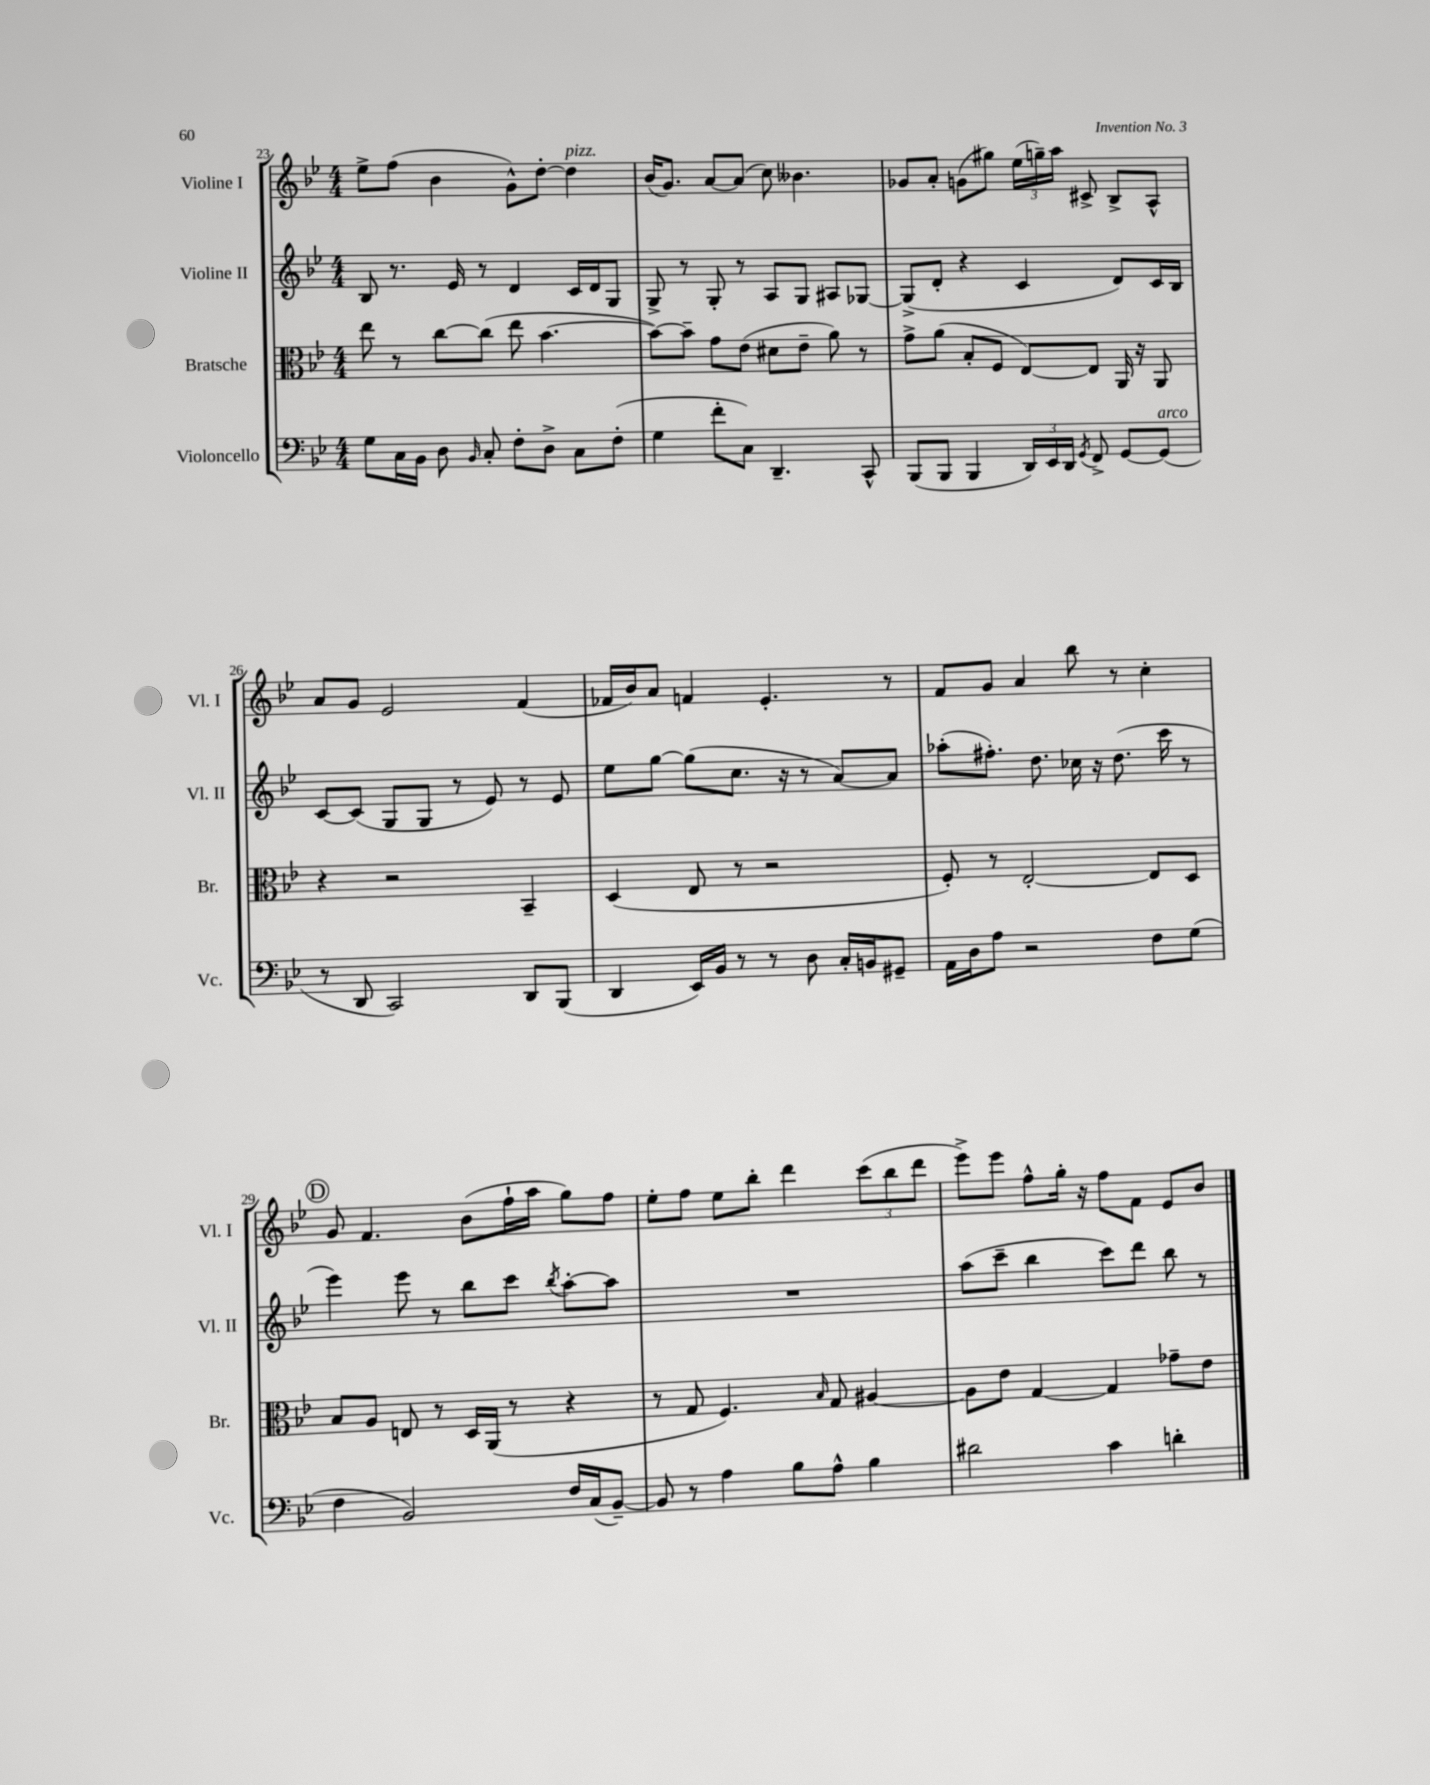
<<
\new StaffGroup <<
\new Staff = "s0" \with { instrumentName = "Violine I" shortInstrumentName = "Vl. I" } {
    \clef treble \key bes \major \numericTimeSignature \time 4/4
    \autoBeamOff ees''8[-> f''8]( bes'4 g'8[-^) d''8]~-. d''4^\markup { \italic "pizz." } |
    bes'16[( g'8.]) a'8[~ a'8]( c''8) beses'4. |
    ges'8[ a'8]-. g'8[( gis''8]) \tuplet 3/2 { ees''16[( g''16--) a''16] } cis'8-> bes8[-> a8]-^ |
    a'8[ g'8] ees'2 f'4( |
    fes'16[ bes'16) a'8] f'4 ees'4.-. r8 |
    f'8[ g'8] a'4 bes''8 r8 c''4-. |
    \mark \markup { \circle "D" } g'8 f'4. bes'8[( f''16-! a''16] g''8[) f''8] |
    ees''8[-. f''8] ees''8[ bes''8]-. d'''4 \tuplet 3/2 { c'''8[( bes''8 d'''8] } |
    ees'''8[->) ees'''8] f''8[-^ g''16]-. r16 f''8[ f'8] ees'8[ bes'8] \bar "|." |
}
\new Staff = "s1" \with { instrumentName = "Violine II" shortInstrumentName = "Vl. II" } {
    \clef treble \key bes \major \numericTimeSignature \time 4/4
    \autoBeamOff bes8 r8. ees'16 r8 d'4 c'16[ d'16 g8] |
    g8-> r8 g8-. r8 a8[ g8] ais8[ ges8]~ |
    ges8[->( d'8]-. r4 c'4 d'8[) c'16 bes16] |
    c'8[~ c'8]( g8[ g8] r8 ees'8) r8 ees'8 |
    ees''8[ g''8]~ g''8[( c''8.] r16 r8 a'8[~) a'8] |
    aes''8[-.( fis''8.]-.) d''8. ces''16 r16 d''8.( c'''16 r8 |
    \mark \markup { \circle "D" } ees'''4) ees'''8 r8 bes''8[ c'''8] \acciaccatura { bes''8 } a''8[~-. a''8] |
    R1 |
    a''8[( c'''8]-- bes''4 c'''8[) d'''8] bes''8 r8 \bar "|." |
}
\new Staff = "s2" \with { instrumentName = "Bratsche" shortInstrumentName = "Br." } {
    \clef alto \key bes \major \numericTimeSignature \time 4/4
    \autoBeamOff ees''8 r8 c''8[~ c''8]( ees''8 bes'4.~ |
    bes'8[~) bes'8]-- g'8[ ees'8]( dis'8[ ees'8]-- a'8) r8 |
    g'8[-> a'8]( bes8[-. f8] ees8[~) ees8] a,16 r16 a,8 |
    r4 r2 bes,4-- |
    d4( ees8 r8 r2 |
    f8-.) r8 ees2~-. ees8[ d8] |
    \mark \markup { \circle "D" } bes8[ a8] e8 r8 d16[ a,16]( r8 r4 |
    r8 g8 f4.) \grace { bes16 } g8 ais4~ |
    ais8[ ees'8] g4~ g4 ges'8[-- ees'8] \bar "|." |
}
\new Staff = "s3" \with { instrumentName = "Violoncello" shortInstrumentName = "Vc." } {
    \clef bass \key bes \major \numericTimeSignature \time 4/4
    \autoBeamOff g8[ c16 bes,16] d8 \grace { bes,16 } c8-. f8[-. d8]-> c8[ f8]-.( |
    g4 f'8[-. c8]) d,4.-- c,8-^ |
    bes,,8[( bes,,8] bes,,4 \tuplet 3/2 { d,16[) ees,16 d,16] } \acciaccatura { g,8 } f,8-> g,8[~ g,8]^\markup { \italic "arco" }( |
    r8 d,8 c,2) d,8[ bes,,8]( |
    d,4 ees,16[) bes,16] r8 r8 d8 c16[-. b,16 gis,8]-- |
    a,16[ d16 a8] r2 f8[ g8]( |
    \mark \markup { \circle "D" } f4 bes,2) f16[ c16( bes,8]~--) |
    bes,8 r8 a4 bes8[ a8]-^ bes4 |
    dis'2 c'4 d'4-. \bar "|." |
}
>>
>>
\layout { \context { \Score currentBarNumber = #23 } }
